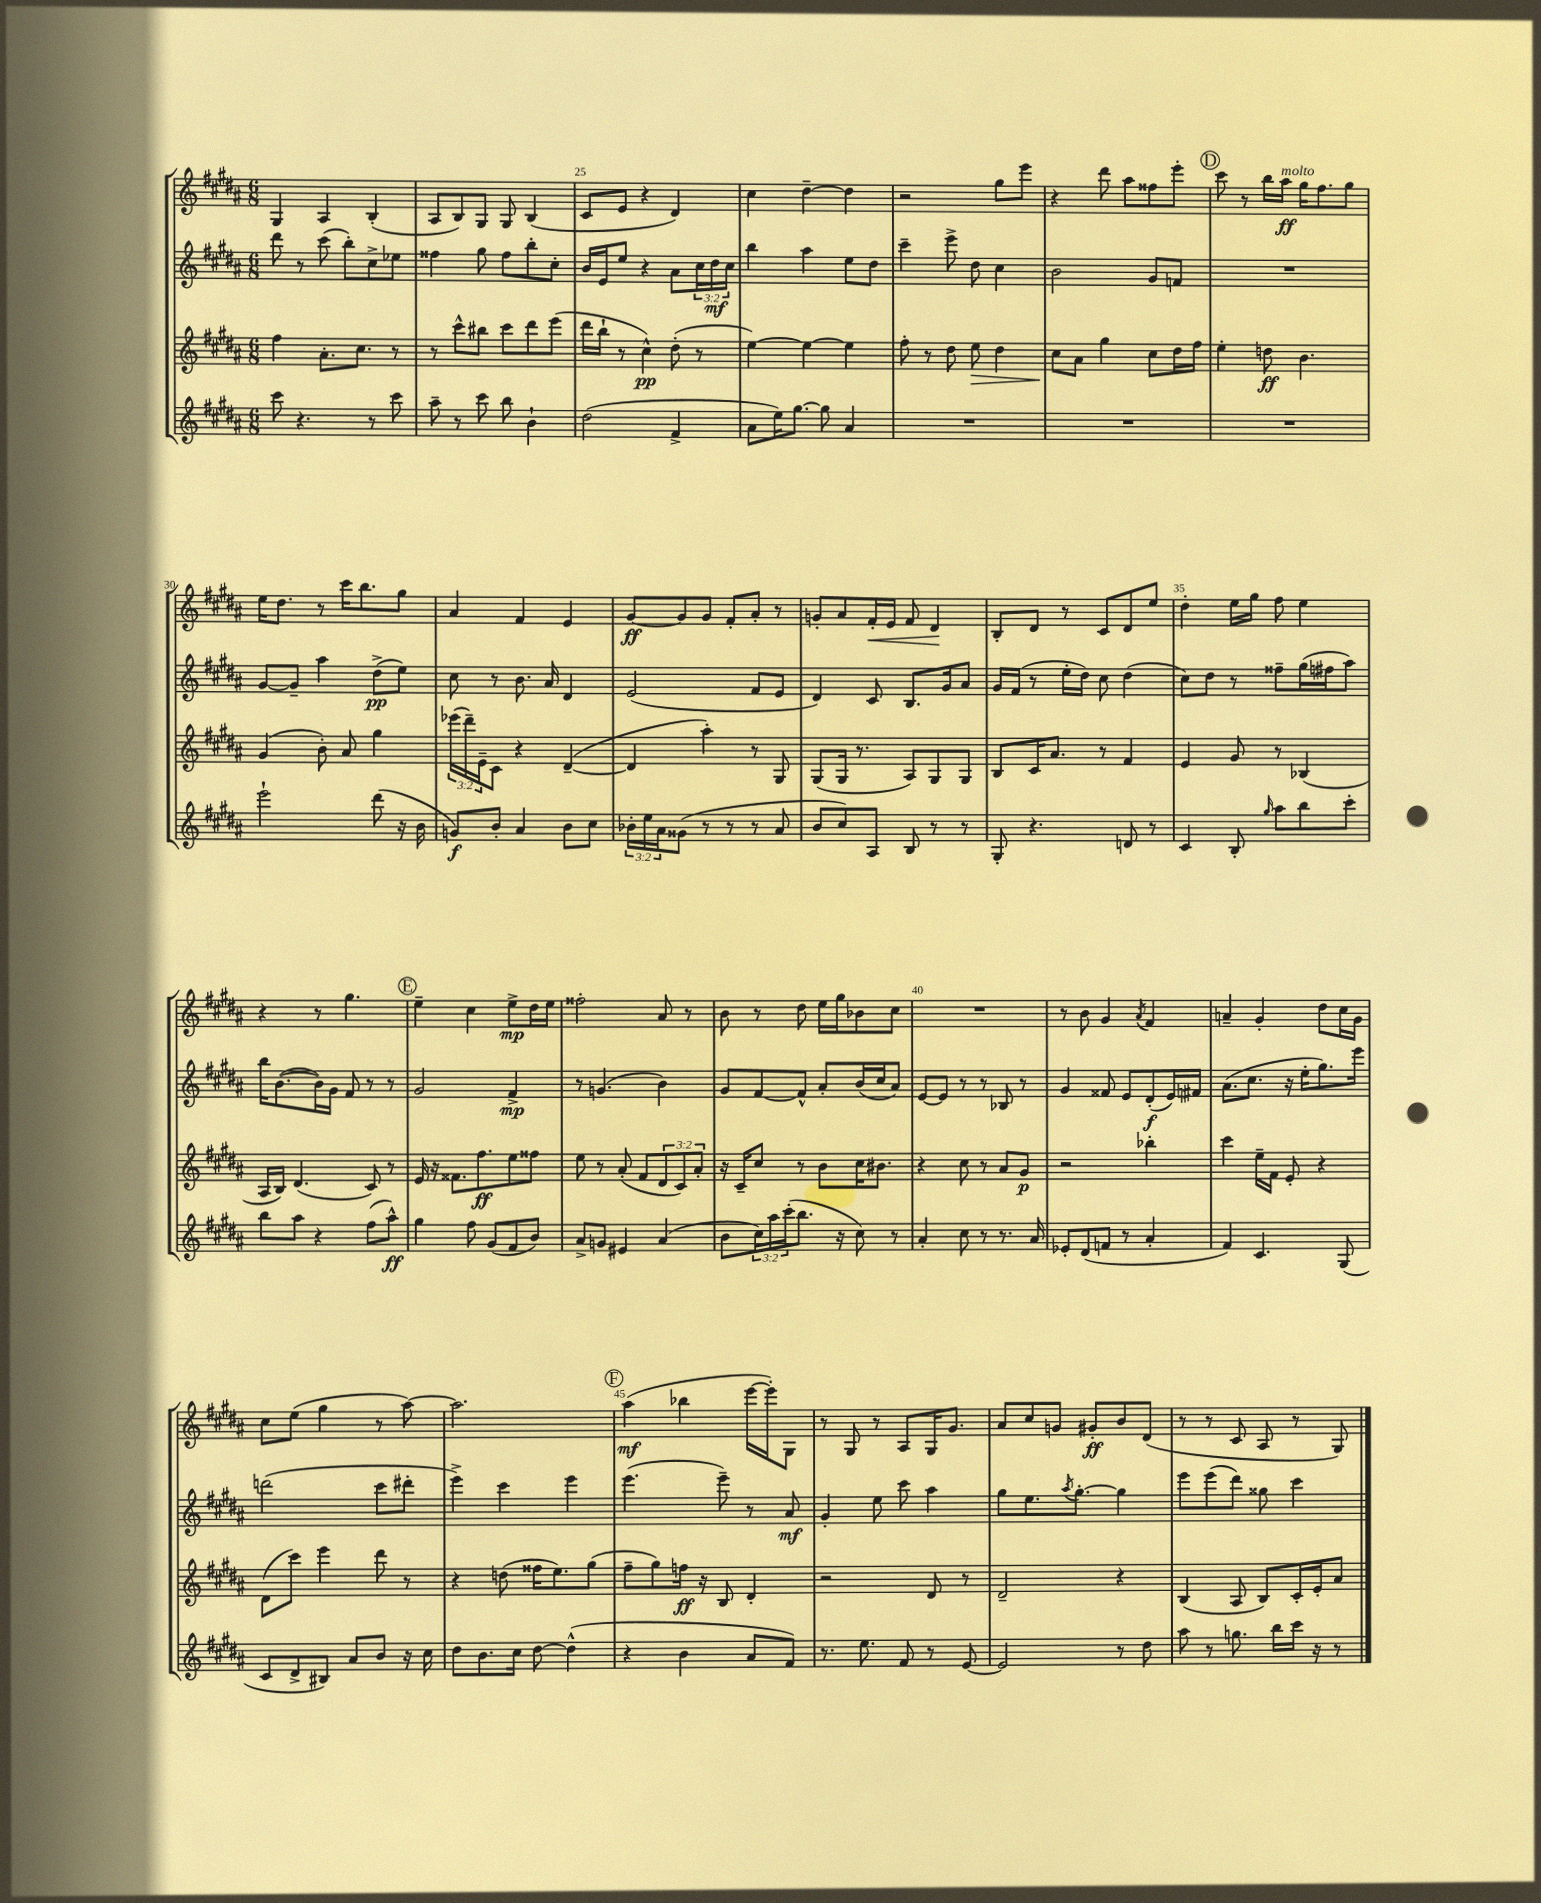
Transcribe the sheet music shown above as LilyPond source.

<<
\new StaffGroup <<
\new Staff = "s0" {
    \clef treble \key b \major \numericTimeSignature \time 6/8
    gis4 ais4 b4-.( |
    ais8 b8) gis8 gis8 b4( |
    cis'8 e'8 r4 dis'4) |
    cis''4 dis''4~-- dis''4 |
    r2 gis''8 e'''8 |
    r4 dis'''8 ais''8 fisis''8 e'''8-. |
    \mark \markup { \circle "D" } cis'''8 r8 b''16 ais''16\ff^\markup { \italic "molto" } gis''16 fis''8. gis''8 |
    e''16 dis''8. r8 cis'''16 b''8. gis''8 |
    ais'4 fis'4 e'4 |
    gis'8~\ff gis'8 gis'8 fis'8-. ais'8-. r8 |
    g'8-. ais'8 fis'16-.\< e'16 fis'8 dis'4\! |
    b8-. dis'8 r8 cis'8 dis'8 e''8 |
    dis''4-. e''16 gis''16 fis''8 e''4 |
    r4 r8 gis''4. |
    \mark \markup { \circle "E" } e''4-- cis''4 e''8->\mp dis''16 e''16 |
    fisis''2-. ais'8 r8 |
    b'8 r8 dis''8 e''16 gis''16 bes'8 cis''8 |
    R2. |
    r8 b'8 gis'4 \acciaccatura { ais'8 } fis'4 |
    a'4-- gis'4-. dis''8 cis''16 gis'16 |
    cis''8 e''8( gis''4 r8 ais''8~) |
    ais''2. |
    \mark \markup { \circle "F" } ais''4\mf( bes''4 e'''16~ e'''16-.) gis8 |
    r8 gis8 r8 ais8 gis16 gis'8. |
    ais'8 cis''8 g'8 gis'8-.\ff b'8 dis'8( |
    r8 r8 cis'8 ais8 r8 gis8) \bar "|." |
}
\new Staff = "s1" {
    \clef treble \key b \major \numericTimeSignature \time 6/8 \override Staff.TupletNumber.text = #tuplet-number::calc-fraction-text
    dis'''8 r8 cis'''8( b''8-.) cis''8-> ees''8 |
    fisis''4 gis''8 fisis''8 b''8-. cis''8-. |
    b'16 e'16 e''8 r4 ais'8 \tuplet 3/2 { cis''16 dis''16\mf cis''16 } |
    b''4 ais''4 e''8 dis''8 |
    cis'''4-- e'''8-> dis''8 cis''4 |
    b'2 gis'8 f'8 |
    \mark \markup { \circle "D" } R2. |
    gis'8~ gis'8-- ais''4 dis''8->\pp( e''8) |
    cis''8 r8 b'8. ais'16 dis'4 |
    e'2( fis'8 e'8 |
    dis'4) cis'8 b8. gis'16 ais'8 |
    gis'16 fis'16( r8 e''16-. dis''16) cis''8 dis''4( |
    cis''8) dis''8 r8 fisis''8-- gis''16( fis''16 ais''8) |
    b''16 b'8.~( b'16) gis'16 fis'8 r8 r8 |
    \mark \markup { \circle "E" } gis'2 fis'4->\mp |
    r8 g'4.( b'4) |
    gis'8 fis'8~ fis'8-^ ais'8-. b'16( cis''16 ais'8) |
    e'8~ e'8 r8 r8 bes8 r8 |
    gis'4 fisis'8 e'8 dis'8-.\f( e'16) fis'16 |
    ais'8.( cis''8. r16 e''16-. gis''8.) e'''16 |
    d'''2( cis'''8 dis'''8-. |
    e'''4->) cis'''4 e'''4 |
    \mark \markup { \circle "F" } e'''4.( e'''8--) r8 ais'8\mf |
    gis'4-. e''8 cis'''8 ais''4 |
    gis''8 e''8. \acciaccatura { ais''8 } gis''8.~-. gis''4 |
    e'''8 e'''8( dis'''8) gisis''8 cis'''4 \bar "|." |
}
\new Staff = "s2" {
    \clef treble \key b \major \numericTimeSignature \time 6/8 \override Staff.TupletNumber.text = #tuplet-number::calc-fraction-text
    fis''4 ais'8.-. cis''8. r8 |
    r8 cis'''8-^ bis''8 cis'''8 dis'''8 e'''8( |
    dis'''16 b''16-! r8 cis''4-^\pp) dis''8-.( r8 |
    e''4~) e''4~ e''4 |
    fis''8-. r8 dis''8 e''8\> dis''4 |
    cis''8\! ais'8 gis''4 cis''8 dis''16 fis''16 |
    \mark \markup { \circle "D" } e''4-. d''8\ff b'4. |
    gis'4( b'8-.) ais'8 gis''4 |
    \tuplet 3/2 { ees'''16( dis'''16--) e'16-- } cis'8 r4 dis'4~--( |
    dis'4 ais''4-.) r8 gis8 |
    gis8( gis16 r8. ais8) gis8 gis8 |
    b8 cis'16 ais'8. r8 fis'4 |
    e'4 gis'8 r8 bes4( |
    ais16 b16) dis'4.( cis'8) r8 |
    \mark \markup { \circle "E" } e'16 r16 fisis'8. fis''8.\ff e''8 fisis''8 |
    e''8 r8 ais'8-.( fis'8 \tuplet 3/2 { dis'8 cis'8) ais'8-. } |
    r16 cis'16-- cis''8 r8 b'8 cis''16 bis'8. |
    r4 cis''8 r8 ais'8 gis'8\p |
    r2 bes''4-. |
    cis'''4 e''16-- fis'16 e'8-. r4 |
    dis'8( cis'''8) e'''4 dis'''8 r8 |
    r4 d''8( fisis''16 e''8.) gis''8( |
    \mark \markup { \circle "F" } fis''8-- gis''8) f''16\ff r16 b8 dis'4-. |
    r2 dis'8 r8 |
    dis'2-- r4 |
    b4( ais8 b8) cis'16-. e'16-. ais'8 \bar "|." |
}
\new Staff = "s3" {
    \clef treble \key b \major \numericTimeSignature \time 6/8 \override Staff.TupletNumber.text = #tuplet-number::calc-fraction-text
    cis'''8 r4. r8 cis'''8 |
    ais''8-- r8 cis'''8 b''8 b'4-! |
    dis''2( fis'4-> |
    ais'8 e''16) gis''8.~ gis''8 ais'4 |
    R2. |
    R2. |
    \mark \markup { \circle "D" } R2. |
    e'''2-! dis'''8( r16 b'16 |
    g'8\f) b'8-. ais'4 b'8 cis''8 |
    \tuplet 3/2 { bes'16-. e''16 ais'16 } gisis'8( r8 r8 r8 ais'8 |
    b'8 cis''8) ais8 b8 r8 r8 |
    gis8-. r4. d'8 r8 |
    cis'4 b8-. \grace { gis''16 } ais''8 b''8 cis'''8-. |
    b''8 ais''8 r4 fis''8( ais''8-^\ff) |
    \mark \markup { \circle "E" } gis''4 fis''8 gis'8( fis'8 b'8) |
    ais'8-> g'8 eis'4 ais'4( |
    b'8 \tuplet 3/2 { cis''16) ais''16 cis'''16-.( } b''8. r16 cis''8) r8 |
    ais'4-. cis''8 r8 r8. ais'16 |
    ees'8-. dis'8( f'8 r8 ais'4-. |
    fis'4) cis'4. gis8( |
    cis'8 dis'8-> bis8) ais'8 b'8 r16 cis''16 |
    dis''8 b'8. cis''16 dis''8~ dis''4-^( |
    \mark \markup { \circle "F" } r4 b'4 ais'8 fis'8) |
    r8. e''8. fis'8 r8 e'8~ |
    e'2 r8 dis''8 |
    ais''8 r8 g''8. b''16 cis'''16 r16 r8 \bar "|." |
}
>>
>>
\layout { \context { \Score currentBarNumber = #23 \override BarNumber.break-visibility = ##(#f #t #t) barNumberVisibility = #(every-nth-bar-number-visible 5) } }
